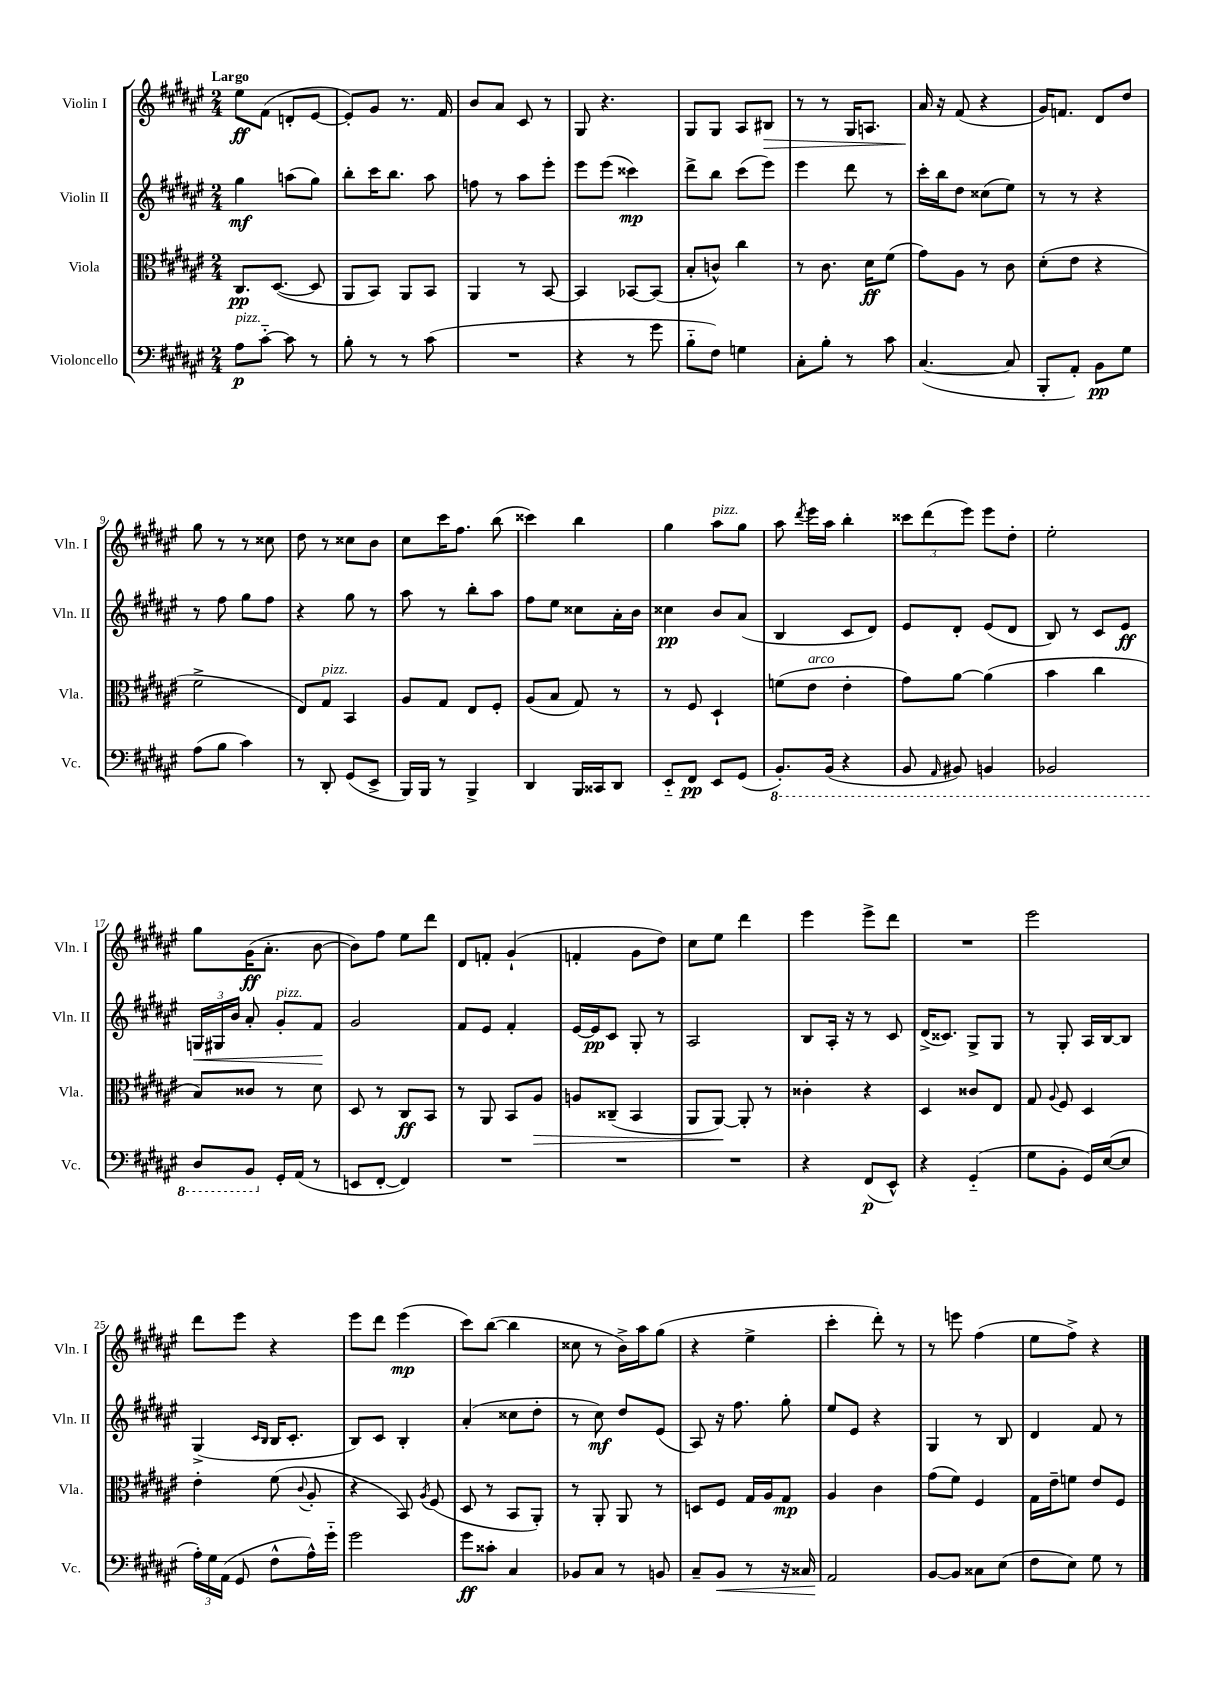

**kern	**kern	**kern	**kern
*staff4	*staff3	*staff2	*staff1
*clefF4	*clefC3	*clefG2	*clefG2
*k[f#c#g#d#a#e#]	*k[f#c#g#d#a#e#]	*k[f#c#g#d#a#e#]	*k[f#c#g#d#a#e#]
*M2/4	*M2/4	*M2/4	*M2/4
8A#	8.C#	4gg#	8ee#
[8c#'~	.	.	(8f#
.	([8.D#	.	.
8c#]	.	(8aa	8d'
8r	8D#]	8gg#)	[8e#
=	=	=	=
8B'	8AA#	8bb'	8e#'])
8r	8BB)	16ccc#	8g#
.	.	8.bb	.
8r	8AA#	.	8.r
(8c#	8BB	8aa#	.
.	.	.	16f#
=	=	=	=
2r	4AA#	8ff	8b
.	.	8r	8a#
.	8r	8aa#	8c#
.	[8BB	8eee#'	8r
=	=	=	=
4r	4BB]	8eee#	8G#
.	.	(8eee#	4.r
8r	[8BB-	4ccc##)	.
8g#	(8BB-]	.	.
=	=	=	=
8B'~	8B'	8ddd#^	8G#
8F#)	8c^^)	8bb	8G#
4G	4cc#	(8ccc#	8A#
.	.	8eee#)	8B#
=	=	=	=
8C#'	8r	4eee#	8r
8B'	8.c#	.	8r
8r	.	8ddd#	16G#
.	16d#	.	8.A
8c#	(8f#	8r	.
=	=	=	=
([4.C#	8g#)	16ccc#'	16a#
.	.	16bb	16r
.	8A#	8dd#	(8f#
.	8r	(8cc##	4r
8C#]	8c#	8ee#)	.
=	=	=	=
8BBB'	(8d#'	8r	16g#)
.	.	.	8.f
8AA#')	8e#	8r	.
8BB	4r	4r	8d#
8G#	.	.	8dd#
=	=	=	=
(8A#	2f#^	8r	8gg#
8B	.	8ff#	8r
4c#)	.	8gg#	8r
.	.	8ff#	8cc##
=	=	=	=
8r	8E#)	4r	8dd#
8DD#'	8G#	.	8r
(8GG#	4BB	8gg#	8cc##
8EE#^	.	8r	8b
=	=	=	=
16BBB)	8A#	8aa#	8cc#
16BBB	.	.	.
8r	8G#	8r	16ccc#
.	.	.	8.ff#
4BBB^	8E#	8bb'	.
.	8F#'	8aa#	(8bb
=	=	=	=
4DD#	(8A#	8ff#	4ccc##)
.	8B	8ee#	.
16BBB	8G#)	8cc##	4bb
16CC##	.	.	.
8DD#	8r	16a#'	.
.	.	16b	.
=	=	=	=
8EE#'~	8r	4cc##	4gg#
8FF#	8F#	.	.
8EE#	4D#`	8b	8aa#
(8GG#	.	(8a#	8gg#
=	=	=	=
8.BBB')	(8f	4B	8aa#
.	.	.	8qddd#
.	8e#	.	16eee#
(16BBB	.	.	16aa#
4r	4e#'	8c#	4bb'
.	.	8d#)	.
=	=	=	=
8BBB	8g#)	8e#	12ccc##
.	.	.	(12ddd#
16qqAAA#	.	.	.
8BBB#)	[8a#	8d#'	.
.	.	.	12eee#)
4BBB	(4a#]	(8e#	8eee#
.	.	8d#	8dd#'
=	=	=	=
2BBB-	4b	8B)	2ee#'
.	.	8r	.
.	4cc#	8c#	.
.	.	8e#	.
=	=	=	=
8DD#	8B)	24G	8gg#
.	.	24G#	.
.	.	24b	.
8BBB	8c##	8a#'	(16g#
.	.	.	8.a#'
16GG#'	8r	8g#'	.
(16AA#	.	.	.
8r	8d#	8f#	[8b
=	=	=	=
8EE	8D#	2g#	8b])
[8FF#'	8r	.	8ff#
4FF#])	8C#	.	8ee#
.	8BB	.	8ddd#
=	=	=	=
2r	8r	8f#	8d#
.	8AA#	8e#	8f'
.	8BB	4f#'	(4g#`
.	8A#	.	.
=	=	=	=
2r	8A	[16e#	4f'
.	.	16e#]	.
.	(8C##~	8c#	.
.	4BB	8G#'	8g#
.	.	8r	8dd#)
=	=	=	=
2r	8AA#	2A#	8cc#
.	[8AA#)	.	8ee#
.	8AA#']	.	4ddd#
.	8r	.	.
=	=	=	=
4r	4c##'	8B	4eee#
.	.	16A#'	.
.	.	16r	.
(8FF#	4r	8r	8eee#^
8EE#^^)	.	8c#	8ddd#
=	=	=	=
4r	4D#	(16d#^	2r
.	.	8.c##)	.
(4GG#'~	8c##	8G#^	.
.	8E#	8G#	.
=	=	=	=
8G#	8G#	8r	2eee#
.	8qqA#	.	.
8BB'	8F#	8G#'	.
16GG#)	4D#	16A#	.
([16E#	.	[16B	.
8E#]	.	8B]	.
=	=	=	=
24A#')	4e#'	(4G#^	8ddd#
24G#	.	.	.
(24AA#	.	.	.
8GG#	.	.	8eee#
.	.	16qqc#	.
.	.	16qqB	.
8F#^^	(8f#	16B	4r
.	.	8.c#'	.
.	8qqc#	.	.
16A#^^)	8A#'	.	.
16g#'~	.	.	.
=	=	=	=
2g#	4r	8B)	8eee#
.	.	8c#	8ddd#
.	8BB)	4B'	(4eee#
.	8qA#	.	.
.	(8F#	.	.
=	=	=	=
8g#	8D#	(4a#'	8ccc#)
8c##'	8r	.	([8bb
4C#	8BB	8cc##	4bb]
.	8AA#')	8dd#'	.
=	=	=	=
8BB-	8r	8r	8cc##
8C#	8AA#'	8cc#)	8r
8r	8AA#	8dd#	16b^)
.	.	.	16aa#
8BB	8r	(8e#	(8gg#
=	=	=	=
8C#~	8D	8A#)	4r
8BB	8F#	16r	.
.	.	8.ff#	.
8r	16G#	.	4ee#^
.	16A#	.	.
16r	8G#	8gg#'	.
16C##	.	.	.
=	=	=	=
2AA#	4A#	8ee#	4ccc#'
.	.	8e#	.
.	4c#	4r	8ddd#')
.	.	.	8r
=	=	=	=
[8BB	(8g#	4G#	8r
8BB]	8f#)	.	8eee
8C##	4F#	8r	(4ff#
(8E#	.	8B	.
=	=	=	=
8F#	16G#	4d#	8ee#
.	16e#~	.	.
8E#)	8f	.	8ff#^)
8G#	8e#	8f#	4r
8r	8F#	8r	.
==	==	==	==
*-	*-	*-	*-
